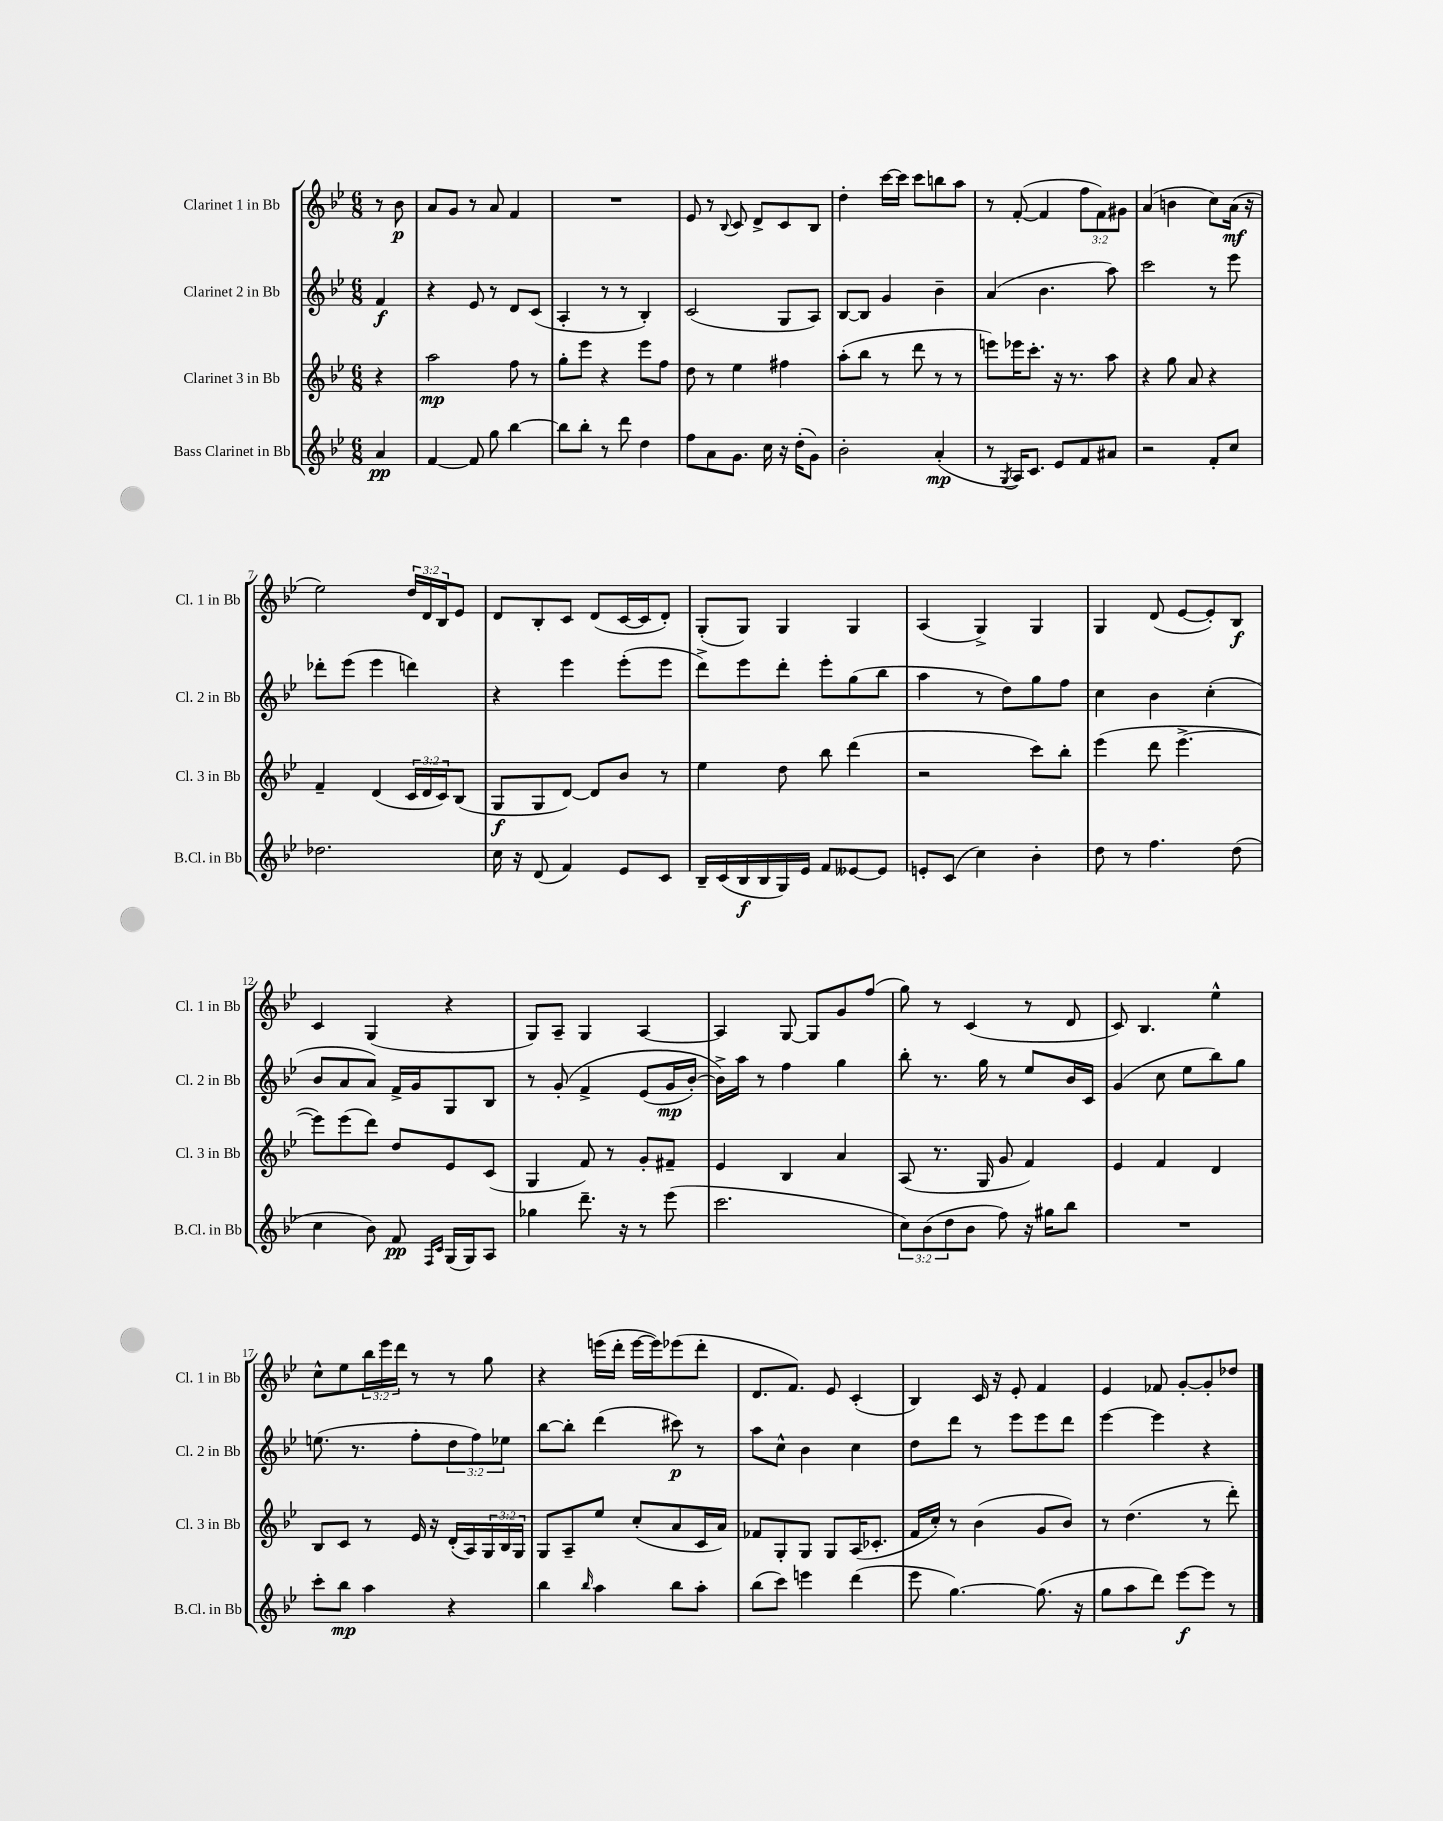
<<
\new StaffGroup <<
\new Staff = "s0" \with { instrumentName = "Clarinet 1 in Bb" shortInstrumentName = "Cl. 1 in Bb" } {
    \clef treble \key bes \major \numericTimeSignature \time 6/8 \override Staff.TupletNumber.text = #tuplet-number::calc-fraction-text \partial 4
    r8 bes'8\p |
    a'8 g'8 r8 a'8 f'4 |
    R2. |
    ees'8 r8 \appoggiatura { bes8 } c'8 d'8-> c'8 bes8 |
    d''4-. c'''16~ c'''16 c'''8 b''8 a''8 |
    r8 f'8~-.( f'4 \tuplet 3/2 { f''8 f'8) gis'8 } |
    a'4( b'4 c''8) a'16\mf( r16 |
    ees''2) \tuplet 3/2 { d''16 d'16 bes16 } ees'8 |
    d'8 bes8-. c'8 d'8( c'16~ c'16 d'8-.) |
    g8-.( g8) g4 g4 |
    a4( g4->) g4 |
    g4 d'8( ees'8~ ees'8-.) bes8\f |
    c'4 g4( r4 |
    g8) a8-- g4 a4~ |
    a4 g8~ g8 g'8 f''8( |
    g''8) r8 c'4( r8 d'8 |
    c'8) bes4. ees''4-^ |
    c''8-^ ees''8 \tuplet 3/2 { bes''16 ees'''16 d'''16 } r8 r8 g''8 |
    r4 e'''16( d'''16-. e'''16~ e'''16) ees'''8( d'''8-. |
    d'8. f'8.) ees'8 c'4-.( |
    bes4) c'16 r16 ees'8-. f'4 |
    ees'4 fes'8 g'8~-. g'8-. des''8 \bar "|." |
}
\new Staff = "s1" \with { instrumentName = "Clarinet 2 in Bb" shortInstrumentName = "Cl. 2 in Bb" } {
    \clef treble \key bes \major \numericTimeSignature \time 6/8 \override Staff.TupletNumber.text = #tuplet-number::calc-fraction-text \partial 4
    f'4\f |
    r4 ees'8 r8 d'8 c'8( |
    a4-. r8 r8 bes4-.) |
    c'2( g8 a8) |
    bes8~ bes8 g'4 bes'4-- |
    a'4( bes'4. a''8) |
    c'''2 r8 ees'''8 |
    des'''8-. ees'''8( ees'''4 d'''4) |
    r4 ees'''4 ees'''8-.( ees'''8 |
    d'''8->) ees'''8 d'''8-. ees'''8-. g''8( bes''8 |
    a''4 r8 d''8) g''8 f''8 |
    c''4 bes'4 c''4-.( |
    bes'8 a'8 a'8) f'16-> g'16 g8 bes8 |
    r8 g'8-.\( f'4-> ees'8( g'16\mp bes'16~-.) |
    bes'16->\) a''16 r8 f''4 g''4 |
    bes''8-. r8. g''16 r8 ees''8 bes'16 c'16 |
    g'4( c''8 ees''8 bes''8) g''8 |
    e''8.( r8. f''8-. \tuplet 3/2 { d''8 f''8) ees''8 } |
    bes''8~ bes''8-. d'''4( cis'''8\p) r8 |
    a''8 c''8-^ bes'4 c''4 |
    d''8 d'''8 r8 ees'''8 ees'''8 d'''8 |
    ees'''4~ ees'''4 r4 \bar "|." |
}
\new Staff = "s2" \with { instrumentName = "Clarinet 3 in Bb" shortInstrumentName = "Cl. 3 in Bb" } {
    \clef treble \key bes \major \numericTimeSignature \time 6/8 \override Staff.TupletNumber.text = #tuplet-number::calc-fraction-text \partial 4
    r4 |
    a''2\mp f''8 r8 |
    g''8-. ees'''8 r4 ees'''8 f''8 |
    d''8 r8 ees''4 fis''4 |
    a''8-.( bes''8 r8 d'''8 r8 r8 |
    e'''8) ees'''16 c'''8.-. r16 r8. a''8 |
    r4 g''8 a'8 r4 |
    f'4-- d'4( \tuplet 3/2 { c'16 d'16 c'16) } bes8( |
    g8\f g8 d'8~) d'8 bes'8 r8 |
    ees''4 d''8 bes''8 d'''4( |
    r2 c'''8) bes''8-. |
    ees'''4( d'''8 ees'''4.~-> |
    ees'''8) ees'''8( d'''8) d''8 ees'8 c'8( |
    g4 f'8) r8 g'8-. fis'8-- |
    ees'4 bes4 a'4 |
    a8( r8. g16 g'8 f'4) |
    ees'4 f'4 d'4 |
    bes8 c'8 r8 ees'16 r16 d'16-.( a16) \tuplet 3/2 { g16 bes16 g16 } |
    g8 a8-- ees''8 c''8-.( a'8 c'16 a'16) |
    fes'8 g8-. g8 g8 a16( ces'8.-. |
    f'16 c''16-.) r8 bes'4( g'8 bes'8) |
    r8 d''4.( r8 d'''8-.) \bar "|." |
}
\new Staff = "s3" \with { instrumentName = "Bass Clarinet in Bb" shortInstrumentName = "B.Cl. in Bb" } {
    \clef treble \key bes \major \numericTimeSignature \time 6/8 \override Staff.TupletNumber.text = #tuplet-number::calc-fraction-text \partial 4
    a'4\pp |
    f'4~ f'8 g''8 bes''4~ |
    bes''8 bes''8-. r8 d'''8 d''4 |
    f''8 a'8 g'8. c''16 r16 d''16-.( g'8) |
    bes'2-. a'4-.\mp( |
    r8 \acciaccatura { g8 } a16) c'8. ees'8 f'8 ais'8 |
    r2 f'8-. c''8 |
    des''2. |
    c''16 r16 d'8( f'4) ees'8 c'8 |
    bes16-- c'16( bes16\f bes16 g16) ees'16 f'8 eeses'8~ eeses'8 |
    e'8-. c'8( c''4) bes'4-. |
    d''8 r8 f''4. d''8( |
    c''4 bes'8) f'8\pp \grace { f16 c'16 } g16( g16) a8 |
    ges''4 d'''8.-- r16 r8 ees'''8( |
    c'''2. |
    \tuplet 3/2 { c''8) bes'8( d''8 } bes'8 f''8) r16 gis''16 bes''8 |
    R2. |
    c'''8-. bes''8\mp a''4 r4 |
    bes''4 \grace { bes''16 } a''4 bes''8 a''8-. |
    bes''8( c'''8) e'''4 d'''4( |
    ees'''8 g''4.~) g''8.( r16 |
    g''8 a''8 d'''8) ees'''8~\f ees'''8 r8 \bar "|." |
}
>>
>>
